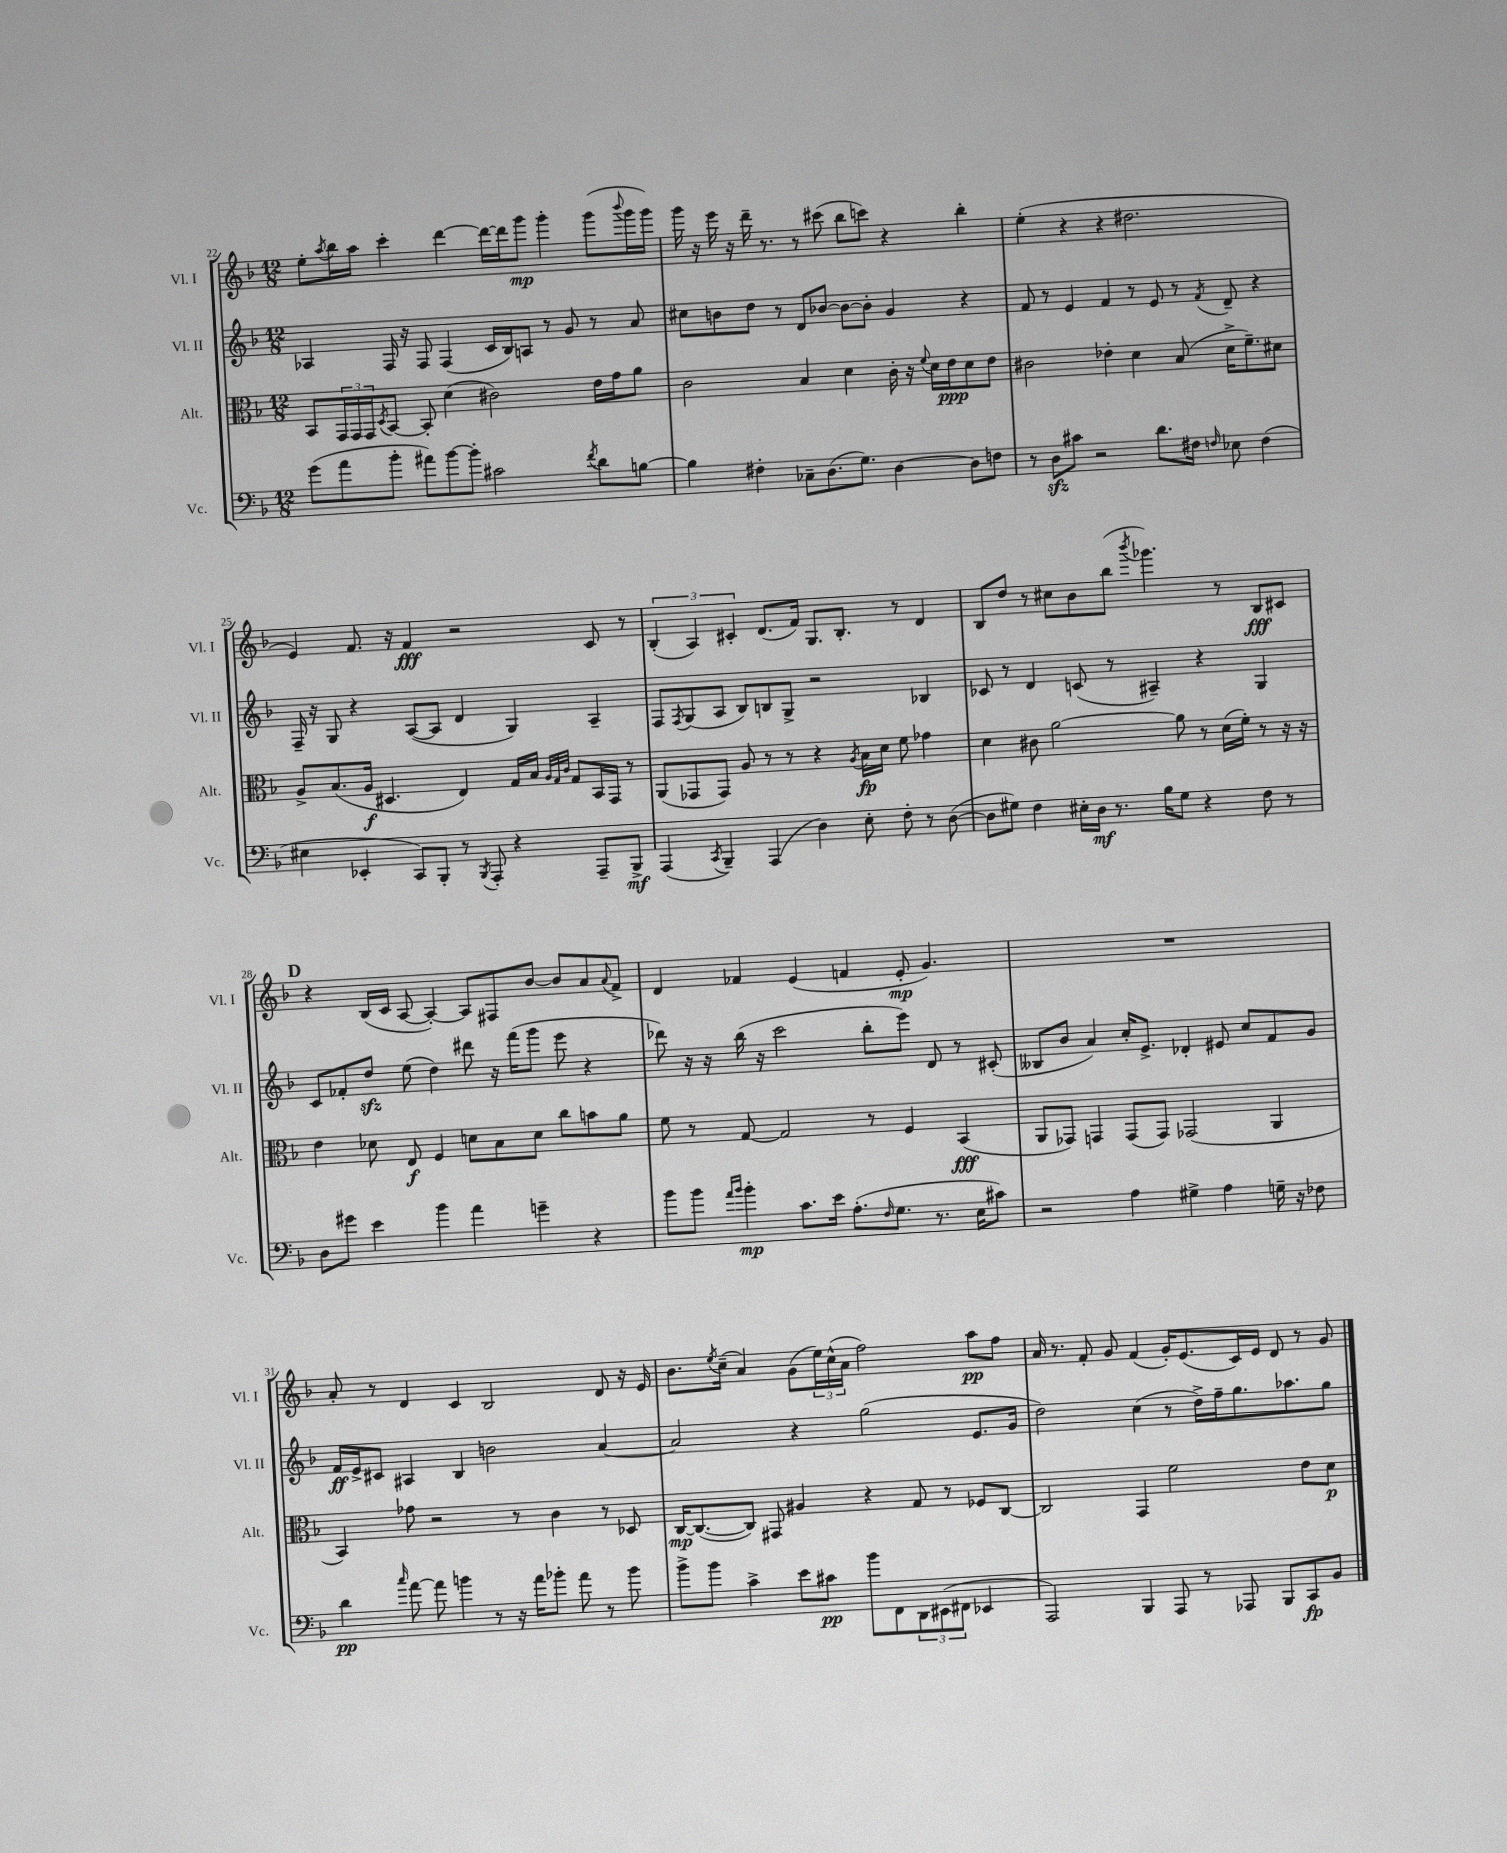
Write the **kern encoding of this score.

**kern	**dynam	**kern	**dynam	**kern	**dynam	**kern	**dynam
*part4	*part4	*part3	*part3	*part2	*part2	*part1	*part1
*staff4	*staff4	*staff3	*staff3	*staff2	*staff2	*staff1	*staff1
*I"Vc.	*	*I"Alt.	*	*I"Vl. II	*	*I"Vl. I	*
*I'Vc.	*	*I'Alt.	*	*I'Vl. II	*	*I'Vl. I	*
*clefF4	*	*clefC3	*	*clefG2	*	*clefG2	*
*k[b-]	*	*k[b-]	*	*k[b-]	*	*k[b-]	*
*M12/8	*	*M12/8	*	*M12/8	*	*M12/8	*
=22	=22	=22	=22	=22	=22	=22	=22
(8g\L	.	8BB-/L	.	4A-X/	.	8ee'\L	.
.	.	.	.	.	.	8qaa/	.
8a\	.	24GG/L	.	.	.	16bb-\L	.
.	.	24GG/	.	.	.	.	.
.	.	.	.	.	.	16aa\JJ	.
.	.	24GG/J	.	.	.	.	.
.	.	8qD/	.	.	.	.	.
8b-'\J	.	[8BB-/J	.	16F/	.	4ccc'\	.
.	.	.	.	16r	.	.	.
8a#X\L)	.	8BB-'/]	.	8F/	.	.	.
[8b-\	.	(4d\	.	(4F/	.	[4ddd\	.
8b-'\J]	.	.	.	.	.	.	.
2c#X\	.	2c#X\)	.	16c/LL	.	16ddd\LL_	.
.	.	.	.	16B-/J)	.	16ddd\J]	.
.	.	.	.	8An/J	.	8ggg\J	mp
.	.	.	.	8r	.	4ggg'\	.
.	.	.	.	8g/	.	.	.
8qf/	.	.	.	.	.	.	.
8d\L	.	16e\LL	.	8r	.	(8ggg\L	.
.	.	16g\J	.	.	.	.	.
.	.	.	.	.	.	8qqbbb-/	.
[8Bn\J	.	8a\J	.	8a/	.	16ggg\L	.
.	.	.	.	.	.	16ggg\JJ)	.
=23	=23	=23	=23	=23	=23	=23	=23
4B\]	.	2c\	.	8cc#X\L	.	16ggg\	.
.	.	.	.	.	.	16r	.
.	.	.	.	8bn\	.	16eee\	.
.	.	.	.	.	.	16r	.
4F#X'\	.	.	.	8dd\J	.	16ddd~\	.
.	.	.	.	.	.	8.r	.
.	.	.	.	8r	.	.	.
8C-X~\L	.	4B-/	.	8d/L	.	8r	.
(8.D\	.	.	.	[8b-X/J	.	(8ccc#X\	.
.	.	4d\	.	8b-\L_	.	8bb-\L	.
8.G\J)	.	.	.	.	.	.	.
.	.	.	.	8b-'\J]	.	8cccn\J)	.
[4D\	.	16c'\	.	4g/	.	4r	.
.	.	16r	.	.	.	.	.
.	.	8qqf/	.	.	.	.	.
.	.	16d\LL	.	.	.	.	.
.	.	16e\J	ppp	.	.	.	.
8D\L]	.	8d\	.	4r	.	4bb-'\	.
8Fn\J	.	8e\J	.	.	.	.	.
=24	=24	=24	=24	=24	=24	=24	=24
8r	.	2c#X\	.	8f/	.	(4ee'\	.
8Dzz\L	.	.	.	8r	.	.	.
8c#X\J	.	.	.	4e/	.	4r	.
2r	.	.	.	.	.	.	.
.	.	4e-X'\	.	4f/	.	4r	.
.	.	4d\	.	8r	.	2.dd#X\	.
8.d\L	.	.	.	8e/	.	.	.
.	.	(8B-/	.	8r	.	.	.
16F#X\Jk	.	.	.	.	.	.	.
16qqFn/	.	.	.	8qf/	.	.	.
8E-X\	.	16d^\KL	.	8d~/	.	.	.
.	.	8.f~\)	.	.	.	.	.
(4F\	.	.	.	4r	.	.	.
.	.	8d#X\J	.	.	.	.	.
!!LO:LB:g=z
=25	=25	=25	=25	=25	=25	=25	=25
4E#X\	.	8A^/L	.	16F~/	.	4e/)	.
.	.	.	.	16r	.	.	.
.	.	(8.B-/	.	8G/	.	.	.
4EE-X'/	.	.	.	4r	.	8.f/	.
.	.	16A/Jk	f	.	.	.	.
.	.	4.D#X/	.	.	.	.	.
.	.	.	.	.	.	16r	.
8CC/L)	.	.	.	([8A/L	.	4f/	fff
8BBB-'/J	.	.	.	8A/J]	.	.	.
8r	.	4E/)	.	4d/	.	2r	.
8qBBB-/	.	.	.	.	.	.	.
8AAA'/	.	.	.	.	.	.	.
4r	.	16G/LL	.	4G/)	.	.	.
.	.	16B-/JJ	.	.	.	.	.
.	.	32qqA/LLL	.	.	.	.	.
.	.	32qqG/	.	.	.	.	.
.	.	32qqc/JJJ	.	.	.	.	.
.	.	8G/L	.	.	.	.	.
8AAA~/L	.	16BB-/L	.	4A~/	.	8c/	.
.	.	16GG/JJ	.	.	.	.	.
8BBB-^/J	mf	8r	.	.	.	8r	.
=26	=26	=26	=26	=26	=26	=26	=26
(4AAA/	.	(8AA/L	.	8F/L	.	(6B-'/	.
.	.	.	.	8qF/	.	.	.
.	.	8GG-X/	.	(8G/	.	.	.
.	.	.	.	.	.	6A/)	.
8qCC/	.	.	.	.	.	.	.
4BBB-~/)	.	8GG-/J)	.	8A/J	.	.	.
.	.	.	.	.	.	6c#X'/	.
.	.	8A/	.	8B-/L)	.	.	.
(4AAA/	.	8r	.	8Bn/	.	(8.d/L	.
.	.	8r	.	8G^/J	.	.	.
.	.	.	.	.	.	16f/Jk)	.
4D\)	.	4r	.	2r	.	8.G/L	.
.	.	.	.	.	.	8.B-'/J	.
.	.	8qA/	.	.	.	.	.
8E'\	.	16B-\LL	fp	.	.	.	.
.	.	16d\JJ	.	.	.	.	.
8F'\	.	8f\	.	.	.	8r	.
8r	.	4g-X\	.	4B-X/	.	4d/	.
([8D\	.	.	.	.	.	.	.
=27	=27	=27	=27	=27	=27	=27	=27
8D\L]	.	4d\	.	8c-X/	.	8B-/L	.
8G#X\J)	.	.	.	8r	.	8dd/J	.
4F\	.	8c#X\	.	4d/	.	8r	.
.	.	[2a\	.	.	.	8cc#X\L	.
16E#X'\LL	.	.	.	(8cn/	.	8b-\	.
16D\JJ	mf	.	.	.	.	.	.
8.r	.	.	.	8r	.	(8bb-\J	.
.	.	.	.	.	.	8qbbb-/	.
.	.	.	.	4A#X~/)	.	4.ggg-X\)	.
16B-\KL	.	.	.	.	.	.	.
8G#\J	.	8a\]	.	.	.	.	.
4r	.	8r	.	4r	.	.	.
.	.	(16d\LL	.	.	.	8r	.
.	.	16f'\JJ)	.	.	.	.	.
8F\	.	8r	.	4G/	.	8B-/L	fff
8r	.	16r	.	.	.	8c#X/J	.
.	.	16r	.	.	.	.	.
!!LO:LB:g=z
!!LO:REH:place=s1:t=D
=28	=28	=28	=28	=28	=28	=28	=28
8D\L	.	4e\	.	8c/L	.	4r	.
8g#X\J	.	.	.	8f-X'/	.	.	.
4e\	.	8d-X\	.	8ddzz/J	.	(16B-/LL	.
.	.	.	.	.	.	16c/JJ	.
.	.	8E/	f	(8ee\	.	[8A/	.
4b-\	.	4F/	.	4dd\)	.	4A'/_)	.
4a\	.	8dn\L	.	8ddd#X\	.	8A/L]	.
.	.	8B-\	.	16r	.	8F#X/	.
.	.	.	.	(16fff\KL	.	.	.
4gn~\	.	8d\J	.	8ggg\J	.	[8b-/J	.
.	.	8cc\L	.	8eee\	.	8b-/L]	.
4r	.	8bn\	.	4r	.	8a/	.
.	.	.	.	.	.	8qqa/	.
.	.	8a\J	.	.	.	8f^/J	.
=29	=29	=29	=29	=29	=29	=29	=29
8b-\L	.	8f\	.	8ddd-X\)	.	4d/	.
8b-\J	.	8r	.	16r	.	.	.
.	.	.	.	16r	.	.	.
16qqa/LL	.	.	.	.	.	.	.
16qqb-/JJ	.	.	.	.	.	.	.
4b-'\	mp	[8G/	.	(16bb-\	.	4f-X/	.
.	.	.	.	16r	.	.	.
.	.	2G/]	.	2ccc\	.	.	.
8.c\L	.	.	.	.	.	(4e/	.
16e\Jk	.	.	.	.	.	.	.
(8.A'\L	.	.	.	.	.	4fn/	.
.	.	8r	.	8bb-'\L	.	.	.
16qqF/	.	.	.	.	.	.	.
8.G\J	.	.	.	.	.	.	.
.	.	4F/	.	8eee\J)	.	8e'/	mp
8.r	.	.	.	8d/	.	4.g/)	.
.	.	(4BB-/	fff	8r	.	.	.
16E\KL	.	.	.	.	.	.	.
8c#X\J)	.	.	.	(8c#X'/	.	.	.
=30	=30	=30	=30	=30	=30	=30	=30
2r	.	8AA/L	.	8B--X/L	.	1.r	.
.	.	8GG-X/J)	.	8b-/J	.	.	.
.	.	4GGn/	.	4a/)	.	.	.
4A\	.	(8GG/L	.	16cc'/KL	.	.	.
.	.	.	.	8.e^/J	.	.	.
.	.	8GG/J)	.	.	.	.	.
4G#X^\	.	(2GG-X/	.	4d-X'/	.	.	.
4A\	.	.	.	8e#X/	.	.	.
.	.	.	.	8cc/L	.	.	.
16Gn~\	.	4AA/	.	8f/	.	.	.
16r	.	.	.	.	.	.	.
8F-X\	.	.	.	8g/J	.	.	.
!!LO:LB:g=z
=31	=31	=31	=31	=31	=31	=31	=31
4d\	pp	4BB-/)	.	16f/LL	ff	8a'/	.
.	.	.	.	16e^/J	.	.	.
.	.	.	.	8c#X/J	.	8r	.
16qqcc/	.	.	.	.	.	.	.
[8a\	.	8g-X\	.	4A#X/	.	4d/	.
8a\]	.	2r	.	.	.	.	.
4bn\	.	.	.	4B-/	.	4c/	.
8r	.	.	.	2bn\	.	2B-/	.
16r	.	8r	.	.	.	.	.
16a\KL	.	.	.	.	.	.	.
8b-X'\J	.	4c\	.	.	.	.	.
8a\	.	.	.	.	.	.	.
8r	.	8r	.	[4a/	.	8d/	.
8b-\	.	8D-X/	.	.	.	16r	.
.	.	.	.	.	.	16e/	.
=32	=32	=32	=32	=32	=32	=32	=32
8b-^\L	.	[16C/KL	mp	2a/]	.	8.b-\L	.
.	.	(8.C/_	.	.	.	.	.
8b-\J	.	.	.	.	.	.	.
.	.	.	.	.	.	8qee/	.
.	.	.	.	.	.	(16cc~\Jk	.
4c^\	.	8C/J])	.	.	.	4a/)	.
.	.	8GG#X/	.	.	.	.	.
8e\L	.	4A#X/	.	4r	.	(8g\L	.
8c#X\J	pp	.	.	.	.	24ee\L)	.
.	.	.	.	.	.	(24cc^^\	.
.	.	.	.	.	.	24a\JJ	.
8b-\L	.	4r	.	(2gg\	.	2ff\)	.
8FF\	.	.	.	.	.	.	.
12DD\	.	8G/	.	.	.	.	.
(12EE#X\	.	.	.	.	.	.	.
.	.	8r	.	.	.	.	.
12FF#X\J	.	.	.	.	.	.	.
4EE-X/	.	8F-X/L	.	8.e/L	.	8aa\L	pp
.	.	[8C/J	.	.	.	8ff\J	.
.	.	.	.	16g/Jk	.	.	.
=33	=33	=33	=33	=33	=33	=33	=33
2AAA/)	.	2C/]	.	2dd\)	.	16a/	.
.	.	.	.	.	.	8.r	.
.	.	.	.	.	.	8f'/	.
.	.	.	.	.	.	8g/	.
4BBB-/	.	4GG/	.	(4cc\	.	(4f/	.
8AAA/	.	2f\	.	8r	.	16g'/KL)	.
.	.	.	.	.	.	(8.e/	.
8r	.	.	.	16dd^\LL)	.	.	.
.	.	.	.	16ff~\J	.	.	.
8AAA-X/	.	.	.	8.gg\	.	16c/L)	.
.	.	.	.	.	.	16e/JJ	.
8BBB-/L	.	.	.	.	.	8d/	.
.	.	.	.	8.aa-X\	.	.	.
8CC/	fp	8e\L	.	.	.	8r	.
8BB-/J	.	8d\J	p	8gg\J	.	8g/	.
==	==	==	==	==	==	==	==
*-	*-	*-	*-	*-	*-	*-	*-
